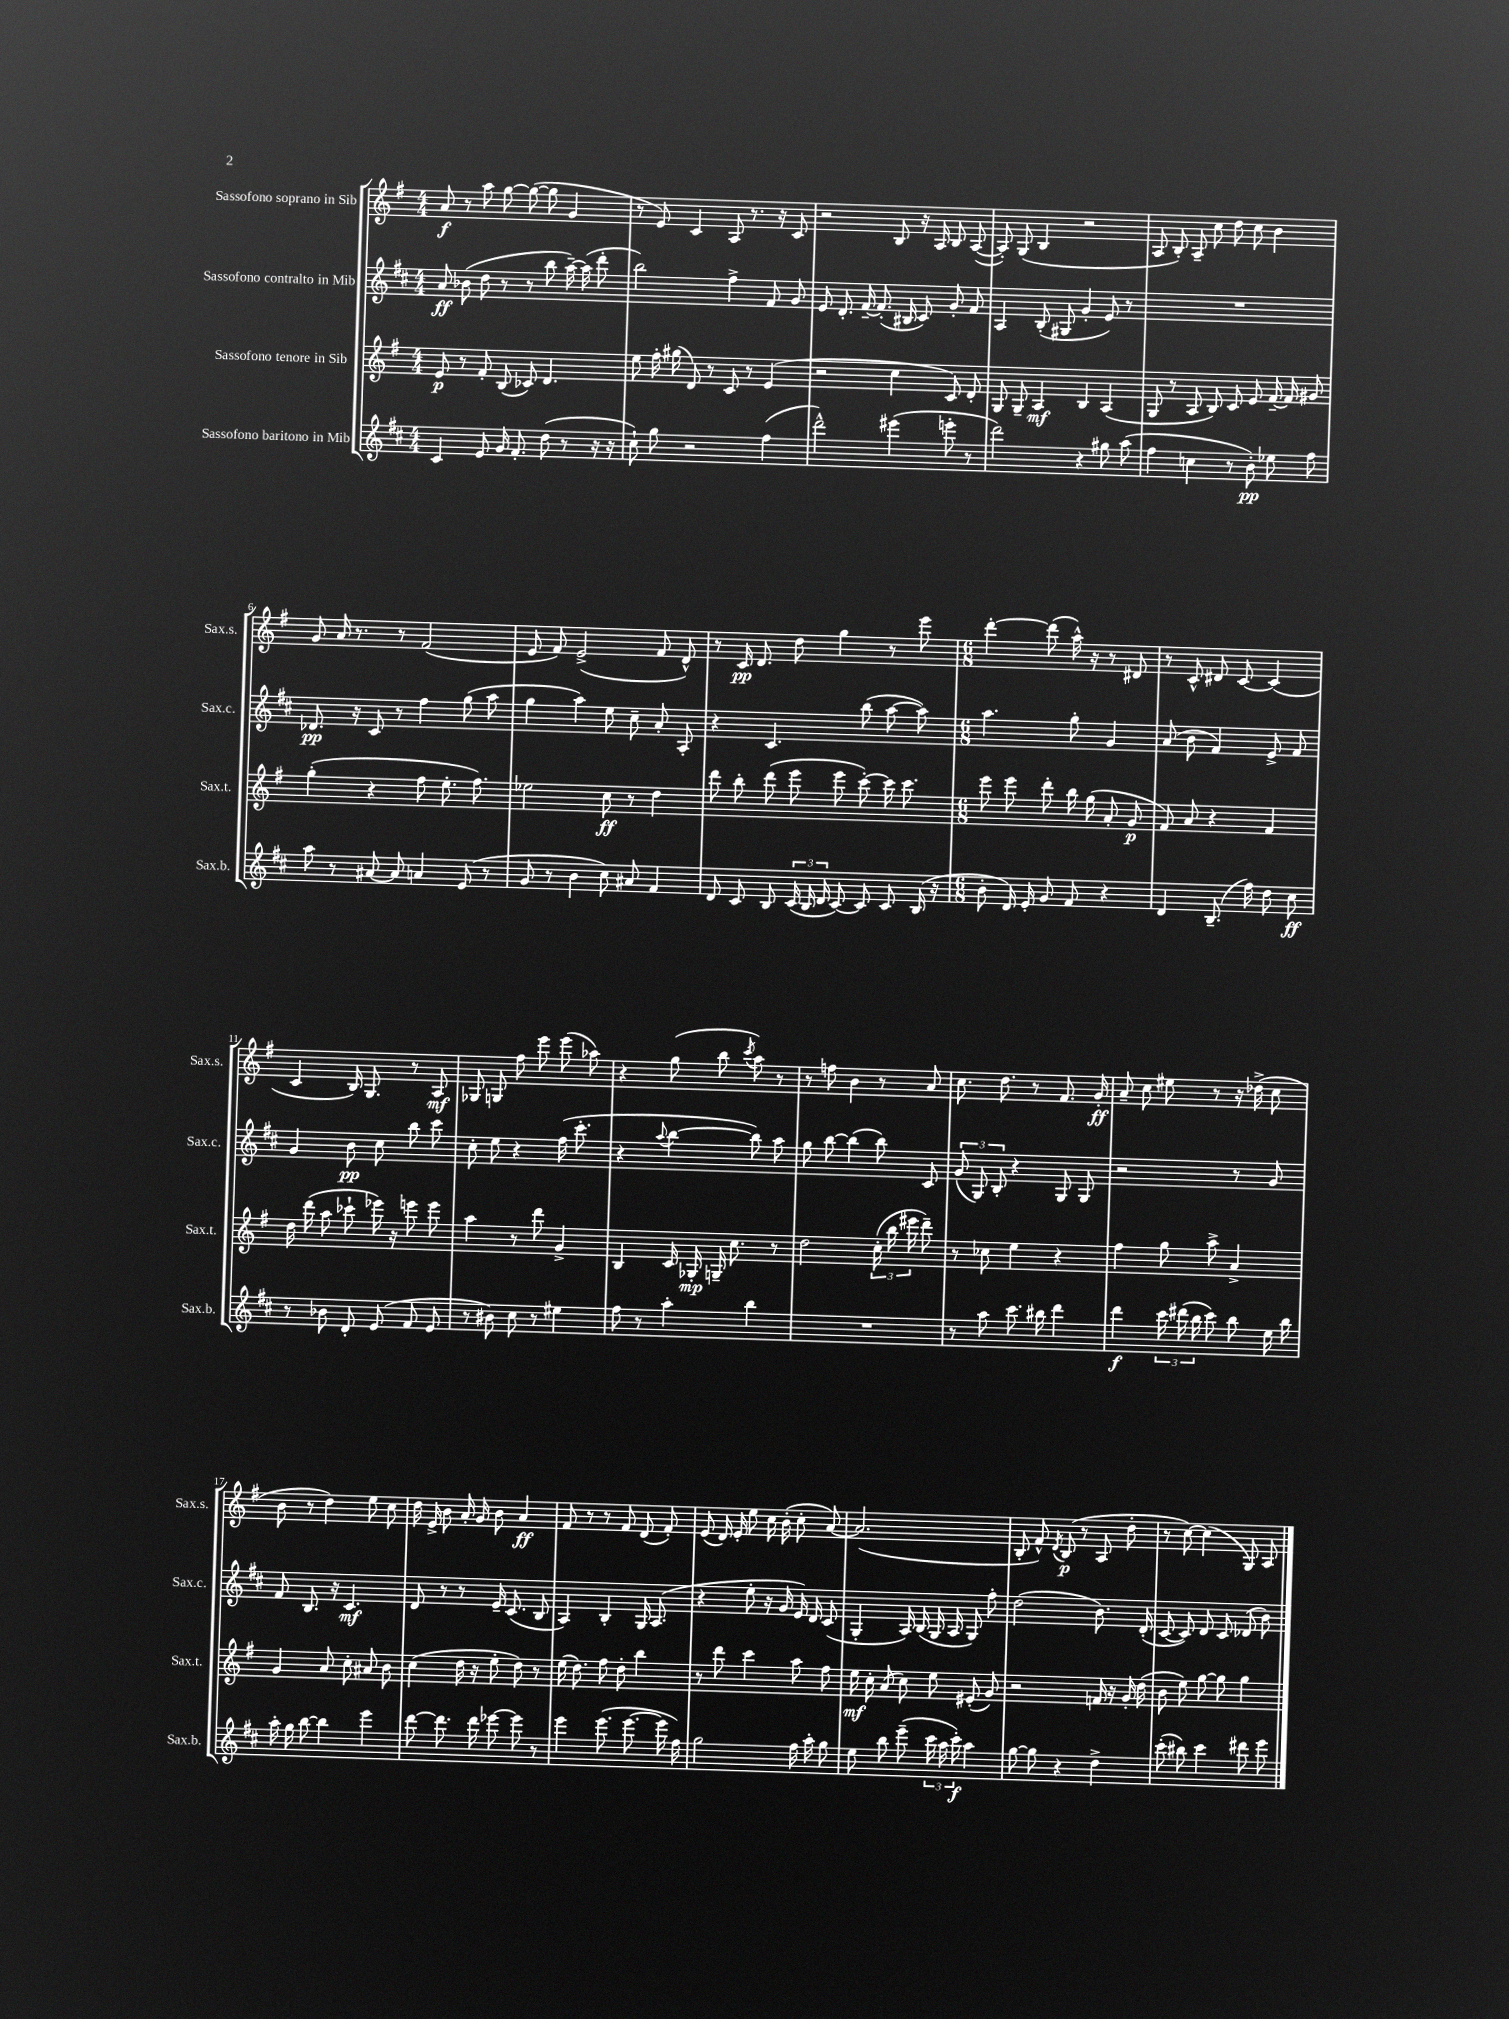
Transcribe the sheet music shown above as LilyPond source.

<<
\new StaffGroup <<
\new Staff = "s0" \with { instrumentName = "Sassofono soprano in Sib" shortInstrumentName = "Sax.s." } {
    \clef treble \key g \major \numericTimeSignature \time 4/4
    \autoBeamOff a'8\f r8 a''8 g''8~ g''8~( g''8 g'4 |
    r8 e'8) c'4 a8 r8. r16 c'8 |
    r2 b8 r16 a16 b8 a8~( |
    a8-.) g8( b4 r2 |
    a8 b8-.) a8-- c''8 d''8 c''8 b'4 |
    g'8 a'16 r8. r8 fis'2( |
    e'8 fis'8) e'2->( fis'8 d'8-^) |
    r8 c'16\pp d'8. d''8 g''4 r8 e'''8 |
    \numericTimeSignature \time 6/8 d'''4~-. d'''8( a''16-^) r16 r8 dis'8 |
    r8 c'8-^ dis'8 c'8~ c'4( |
    c'4 b16) g8. r8 a8\mf |
    ges8 g8 fis''8 e'''8 e'''8( aes''8) |
    r4 g''8( b''8 \acciaccatura { c'''8 } a''8) r8 |
    r8 f''8 b'4 r8 a'8 |
    c''8. d''8. r8 fis'8. g'16-.\ff |
    a'8-- c''8 eis''8 r8 r16 des''16->( c''8 |
    b'8 r8 d''4) e''8 c''8 |
    d''16 e'16-> b'8 a'16-. g'16 b'8 a'4\ff |
    fis'8 r8 r8 fis'8 d'8( fis'8-.) |
    e'8( d'16) e'16-. e''8 c''16 b'16-.( c''8-. a'8~) |
    a'2.( |
    b8-. fis'8-^) \acciaccatura { d'8 } b8\p( r8 a8 d''8-. |
    r8 c''8~) c''4( g8) a8 \bar "|." |
}
\new Staff = "s1" \with { instrumentName = "Sassofono contralto in Mib" shortInstrumentName = "Sax.c." } {
    \clef treble \key d \major \numericTimeSignature \time 4/4
    \autoBeamOff a'8\ff bes'8( d''8 r8 r8 b''8 a''16~--) a''16( d'''8-. |
    b''2) fis''4-> fis'8 g'8 |
    e'8 d'8.-. fis'16~-- fis'8.-.( bis16 cis'8) g'8-. fis'8 |
    a4 b8-.( gis8 g'4-. e'8) r8 |
    R1 |
    des'8.\pp r16 cis'8 r8 fis''4 g''8( a''8 |
    g''4 a''4) e''8 cis''8-- a'8-. a8-. |
    r4 cis'4. b''8( a''8~ a''8) |
    \numericTimeSignature \time 6/8 a''4. g''8-. g'4 |
    a'8( b'8 fis'4) e'8-> fis'8 |
    g'4 b'8\pp cis''8 b''8 cis'''8 |
    cis''8-. e''8 r4 fis''16( cis'''8.-. |
    r4 \appoggiatura { a''8 } b''4~ b''8) a''8 |
    g''8 b''8~ b''4( b''8) cis'8 |
    \tuplet 3/2 { g'8( g8) b8-. } r4 g8 g8 |
    r2 r8 g'8 |
    fis'8 b8. r16 cis'4.\mf |
    d'8 r8 r8 e'16-- cis'8.( b8 |
    a4) b4-. g16 a8.( |
    r4 e''8-. r16 g'16 e'16) d'16 cis'8( |
    g4-. a16) b16( g16 a16 g8) fis''8-. |
    d''2( b'8.) d'16-.( |
    cis'8~ cis'8) d'8 cis'8 des'8( b'8) \bar "|." |
}
\new Staff = "s2" \with { instrumentName = "Sassofono tenore in Sib" shortInstrumentName = "Sax.t." } {
    \clef treble \key g \major \numericTimeSignature \time 4/4
    \autoBeamOff e'8\p r8 fis'8-. b8( ces'8) d'4. |
    e''8 fis''16-. gis''16( d'8) r8 c'8 r8 e'4( |
    r2 c''4 c'8) d'8-. |
    g8 g8-- a4\mf b4 a4( |
    g8 r8 a8 b8) c'8 e'8 fis'16~-- fis'16 gis'8 |
    g''4-.( r4 fis''8 e''8.-. fis''8.) |
    ees''2 c''8\ff r8 d''4 |
    d'''8 b''8-. d'''8( e'''8 e'''8 c'''8~-.) c'''16 c'''8. |
    \numericTimeSignature \time 6/8 e'''8 e'''8 d'''8-. b''16 g''16( a'8-. g'8\p |
    fis'8) a'8 r4 fis'4 |
    d''16 d'''16( a''8 ces'''8-! ees'''16) r16 e'''8 e'''8 |
    a''4 r8 d'''8 g'4-> |
    b4 c'16 ges16-.\mp g16-- c''8. r8 |
    d''2 \tuplet 3/2 { c''16-.( b''16 eis'''16 } d'''8--) |
    r8 ces''8 e''4 r4 |
    fis''4 g''8 a''8-> a'4-> |
    g'4 a'8 c''8-. ais'8 b'8 |
    c''4( d''16 r16 e''8-. d''8) r8 |
    e''16( d''8.) fis''8 d''8-. b''4 |
    r8 d'''8 c'''4 a''8 fis''8 |
    e''16\mf c''16-. a'8( c''8) e''8 eis'8-.( g'8) |
    r2 f'16 r16 g'16-. d''16( |
    b'8 e''8) g''8~ g''8 g''4 \bar "|." |
}
\new Staff = "s3" \with { instrumentName = "Sassofono baritono in Mib" shortInstrumentName = "Sax.b." } {
    \clef treble \key d \major \numericTimeSignature \time 4/4
    \autoBeamOff cis'4 e'8 g'16 fis'8.-. d''8( r8 r16 r16 |
    cis''8-!) g''8 r2 fis''4( |
    d'''2-^) eis'''4( e'''8-. r8 |
    d'''2) r4 gis''8 a''8( |
    fis''4 c''4 r8 b'8-.\pp) ees''8 fis''8 |
    a''8 r8 ais'8~ ais'8 a'4 e'8( r8 |
    g'8 r8 b'4 cis''8) ais'8 fis'4 |
    d'8 cis'8 b8 \tuplet 3/2 { cis'16( b16 d'16 } cis'8~) cis'8 cis'8 b16( r16 |
    \numericTimeSignature \time 6/8 b'8-. d'16) e'16-. g'8 fis'8 r4 |
    d'4 b8.--( fis''16) d''8 cis''8\ff |
    r8 bes'8 d'8-. e'8( fis'8 e'8 |
    r8 bis'8) cis''8 r8 eis''4 |
    fis''8 r8 a''4-. b''4 |
    R2. |
    r8 a''8 cis'''8. bis''16 d'''4 |
    d'''4\f \tuplet 3/2 { cis'''16 dis'''16( b''16 } cis'''8) b''8 e''16 b''16 |
    a''16-. g''16 b''8~ b''4 e'''4 |
    d'''8~ d'''8. d'''16 ees'''8~ ees'''8 r8 |
    e'''4 e'''8.( e'''8.~ e'''16 fis''16) |
    g''2 fis''16 a''16-. g''8 |
    e''8 b''8 e'''8--( \tuplet 3/2 { cis'''16 a''16 cis'''16-.\f) } a''4 |
    g''8~ g''8 r4 d''4-> |
    cis'''8-.( bis''8) cis'''4 dis'''8 e'''8 \bar "|." |
}
>>
>>
